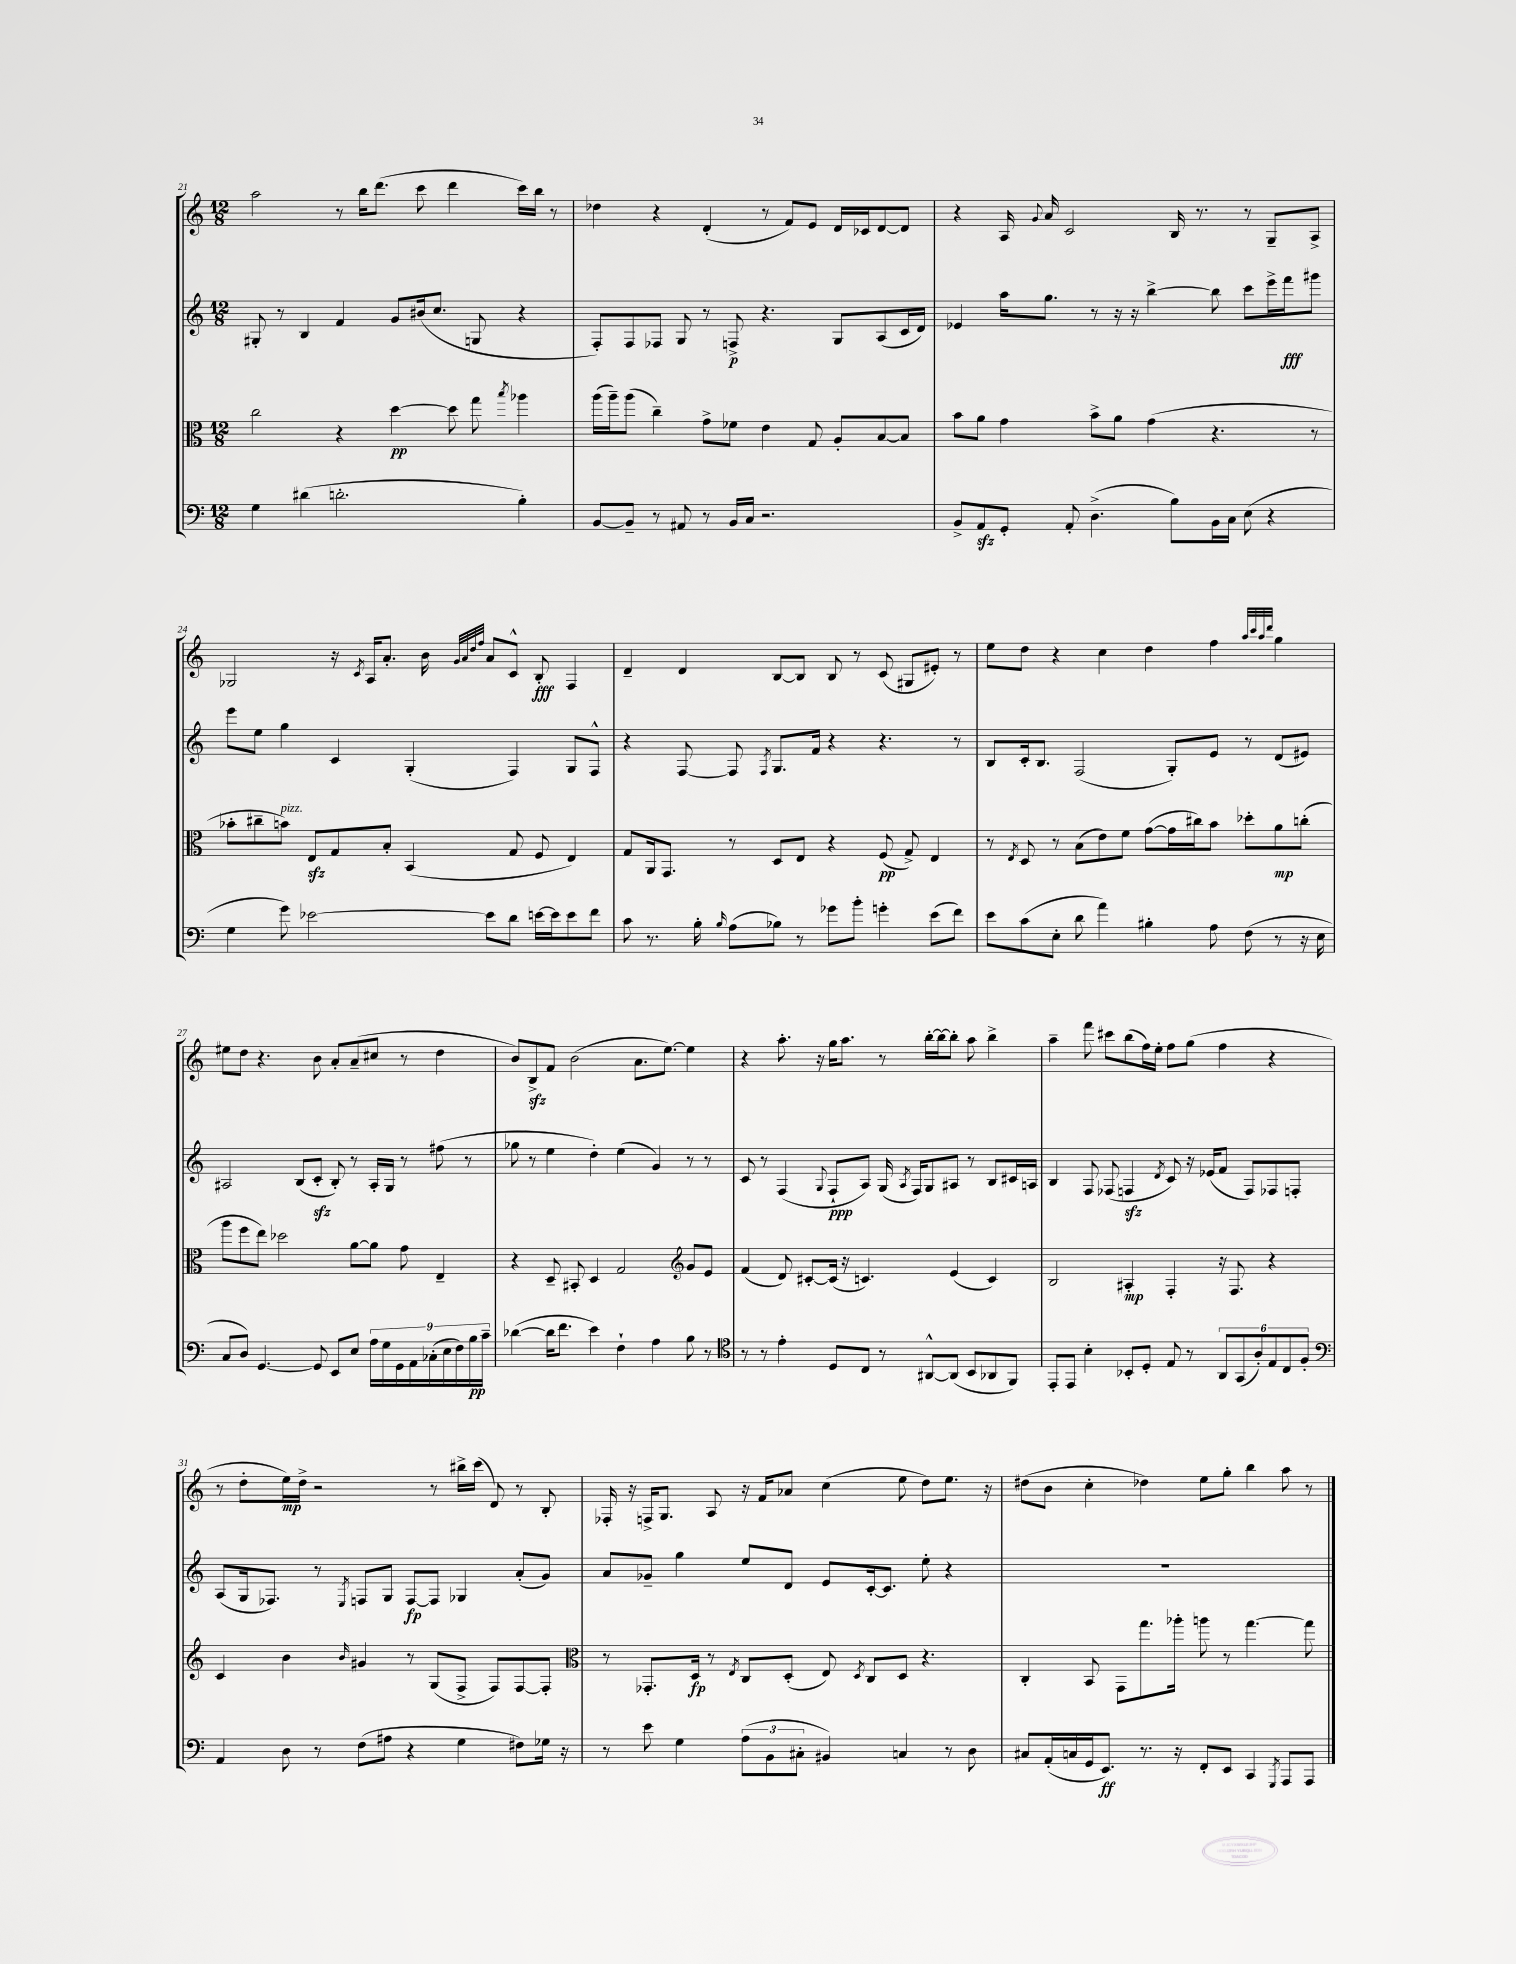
<<
\new StaffGroup <<
\new Staff = "s0" {
    \clef treble \key c \major \numericTimeSignature \time 12/8
    \autoBeamOff a''2 r8 b''16[ d'''8.]( c'''8 d'''4 c'''16[) b''16] r8 |
    des''4 r4 d'4-.( r8 f'8[) e'8] d'16[ ces'16 d'8~ d'8] |
    r4 a16 \appoggiatura { g'8 } a'16 c'2 b16 r8. r8 g8[-- a8]-> |
    ges2 r16 \acciaccatura { c'8 } a16[ a'8.]-. b'16 \grace { g'32[ a'32 d''32 f''32] } a'8[ c'8]-^ b8-.\fff f4 |
    d'4-- d'4 b8[~ b8] b8 r8 c'8( gis8[ eis'8]-.) r8 |
    e''8[ d''8] r4 c''4 d''4 f''4 \grace { a''32[ c'''32 a''32 d'''32] } g''4 |
    eis''8[ d''8] r4. b'8 a'8[-. a'8--( cis''8] r8 d''4 |
    b'8[) b8->\sfz f'8] b'2( a'8.[ e''8.]~) e''4 |
    r4 a''8.-. r16 g''16[ a''8.] r8 b''16[~-. b''16~ b''8]-. a''8 b''4-> |
    a''4-- f'''8 cis'''8[ b''8( f''16) e''16]-. f''8[ g''8]( f''4 r4 |
    r8 d''8[-. e''16\mp) d''16]-> r2 r8 bis''16[-> c'''16]( d'8) r8 b8-. |
    fes16-. r16 f16[-> g8.] a8 r16 f'16[ aes'8] c''4( e''8 d''8[) e''8.] r16 |
    dis''8[( b'8] c''4-. des''4) e''8[ g''8]-. b''4 a''8 r8 \bar "|." |
}
\new Staff = "s1" {
    \clef treble \key c \major \numericTimeSignature \time 12/8
    \autoBeamOff gis8-. r8 b4 f'4 g'8[ bis'16( c''8.] g8 r4 |
    f8[-.) f8 fes8] g8 r8 f8->\p r4. g8[ a8( c'16 d'16]) |
    ees'4 a''16[ g''8.] r8 r16 r16 b''4~-> b''8 c'''8[ e'''16-> f'''16\fff gis'''8] |
    e'''8[ e''8] g''4 c'4 g4-.( f4) g8[ f8]-^ |
    r4 f8~ f8 \acciaccatura { f8 } g8.[ f'16] r4 r4. r8 |
    b8[ c'16-. b8.] f2( g8[-.) e'8] r8 d'8[( eis'8]) |
    ais2 b8[( c'8]-.\sfz b8-.) r8 ais16[-. g16] r8 fis''8( r8 |
    ges''8 r8 e''4 d''4-.) e''4( g'4) r8 r8 |
    c'8 r8 f4( \appoggiatura { g8 } f8[-!\ppp a8]) g16( \acciaccatura { a8 } f16[) g8 ais8] r8 b8[ cis'16 a16] |
    b4 f8 fes8( f4\sfz \acciaccatura { d'8 } c'8) r16 ees'16[( f'8] f8[) fes8 f8]-. |
    a8[( g16 fes8.]) r8 \acciaccatura { e8 } f8[ g8] f8[~\fp f8] ges4 a'8[-.( g'8]) |
    a'8[ ges'8]-- g''4 e''8[ d'8] e'8[ c'16~-. c'8.] e''8-. r4 |
    R1. \bar "|." |
}
\new Staff = "s2" {
    \clef alto \key c \major \numericTimeSignature \time 12/8
    \autoBeamOff c''2 r4 d''4~\pp d''8 g''8 \acciaccatura { b''8 } aes''4 |
    a''16[( a''16--) a''8]( c''4--) g'8[-> fes'8] e'4 g8 a8[-. b8~ b8] |
    b'8[ a'8] g'4 b'8[-> a'8] g'4( r4. r8 |
    bes'8[-. cis''8-- b'8]^\markup { \italic "pizz." }) e8[\sfz g8 b8]-. b,4( g8 f8 e4) |
    g8[ a,16 g,8.] r8 d8[ e8] r4 f8\pp( g8->) e4 |
    r8 \acciaccatura { e8 } d8 r8 b8[( e'8) f'8] g'8[~( g'16 cis''16) b'8] des''8[-. a'8\mp c''8]-.( |
    a''8[ f''8 e''8]) des''2 a'8[~ a'8] g'8 e4-- |
    r4 d8-- bis,8-. d4 g2 \clef treble g'8[ e'8] |
    f'4( d'8) cis'8[~-. cis'16]( r16 c'4.) e'4( c'4) |
    b2 ais4-.\mp f4-. r16 f8. r4 |
    c'4 b'4 \grace { b'16 } gis'4 r8 g8[( f8]-> f8[) f8~ f8]-. |
    \clef alto r8 ges,8.[-. d16]\fp r8 \acciaccatura { e8 } c8[ d8]-.( e8) \acciaccatura { d8 } c8[ d8] r4. |
    c4-. b,8 g,8[ g''8. aes''16]-. a''8 r8 g''4.~ g''8 \bar "|." |
}
\new Staff = "s3" {
    \clef bass \key c \major \numericTimeSignature \time 12/8
    \autoBeamOff g4 dis'4( d'2.-. b4-.) |
    b,8[~ b,8]-- r8 ais,8 r8 b,16[ c16] r2. |
    b,8[-> a,8\sfz g,8]-. a,8-. d4.->( b8[) b,16 c16] e8( r4 |
    g4 g'8) ees'2~ ees'8[ d'8] e'16[~ e'16 e'8 f'8] |
    c'8 r8. b16-. \grace { b16 } a8[( bes8]) r8 ges'8[ b'8]-. g'4-. e'8[( f'8]) |
    e'8[ c'8( e8]-. d'8 a'4) bis4-. a8 f8( r8 r16 e16 |
    c8[ d8]) g,4.~ g,8 e,8[ e8] \tuplet 9/8 { a16[ g16 g,16 a,16 ces16-.( e16 f16) b16\pp c'16]-- } |
    des'4~( des'16[ f'8.] e'4) f4-! a4 b8 r8 |
    \clef tenor r8 r8 e'4-. d8[ c8] r8 ais,8[~-^ ais,8]( b,8[ aes,8 f,8]) |
    e,8[-. e,8] b4-. bes,8[-. d8]-. e8 r8 \tuplet 6/4 { a,8[ g,8( a8-.) e8 c8 f8]-. } |
    \clef bass a,4 d8 r8 f8[( ais8] r4 g4 fis8[) ges16] r16 |
    r8 e'8 g4 \tuplet 3/2 { a8[( b,8 cis8]-. } bis,4) c4 r8 d8 |
    cis8[ a,16-.( c16 g,16 e,8.]\ff) r8. r16 f,8[-. e,8] c,4 \acciaccatura { g,,8 } a,,8[ a,,8] \bar "|." |
}
>>
>>
\layout { \context { \Score currentBarNumber = #21 } }
